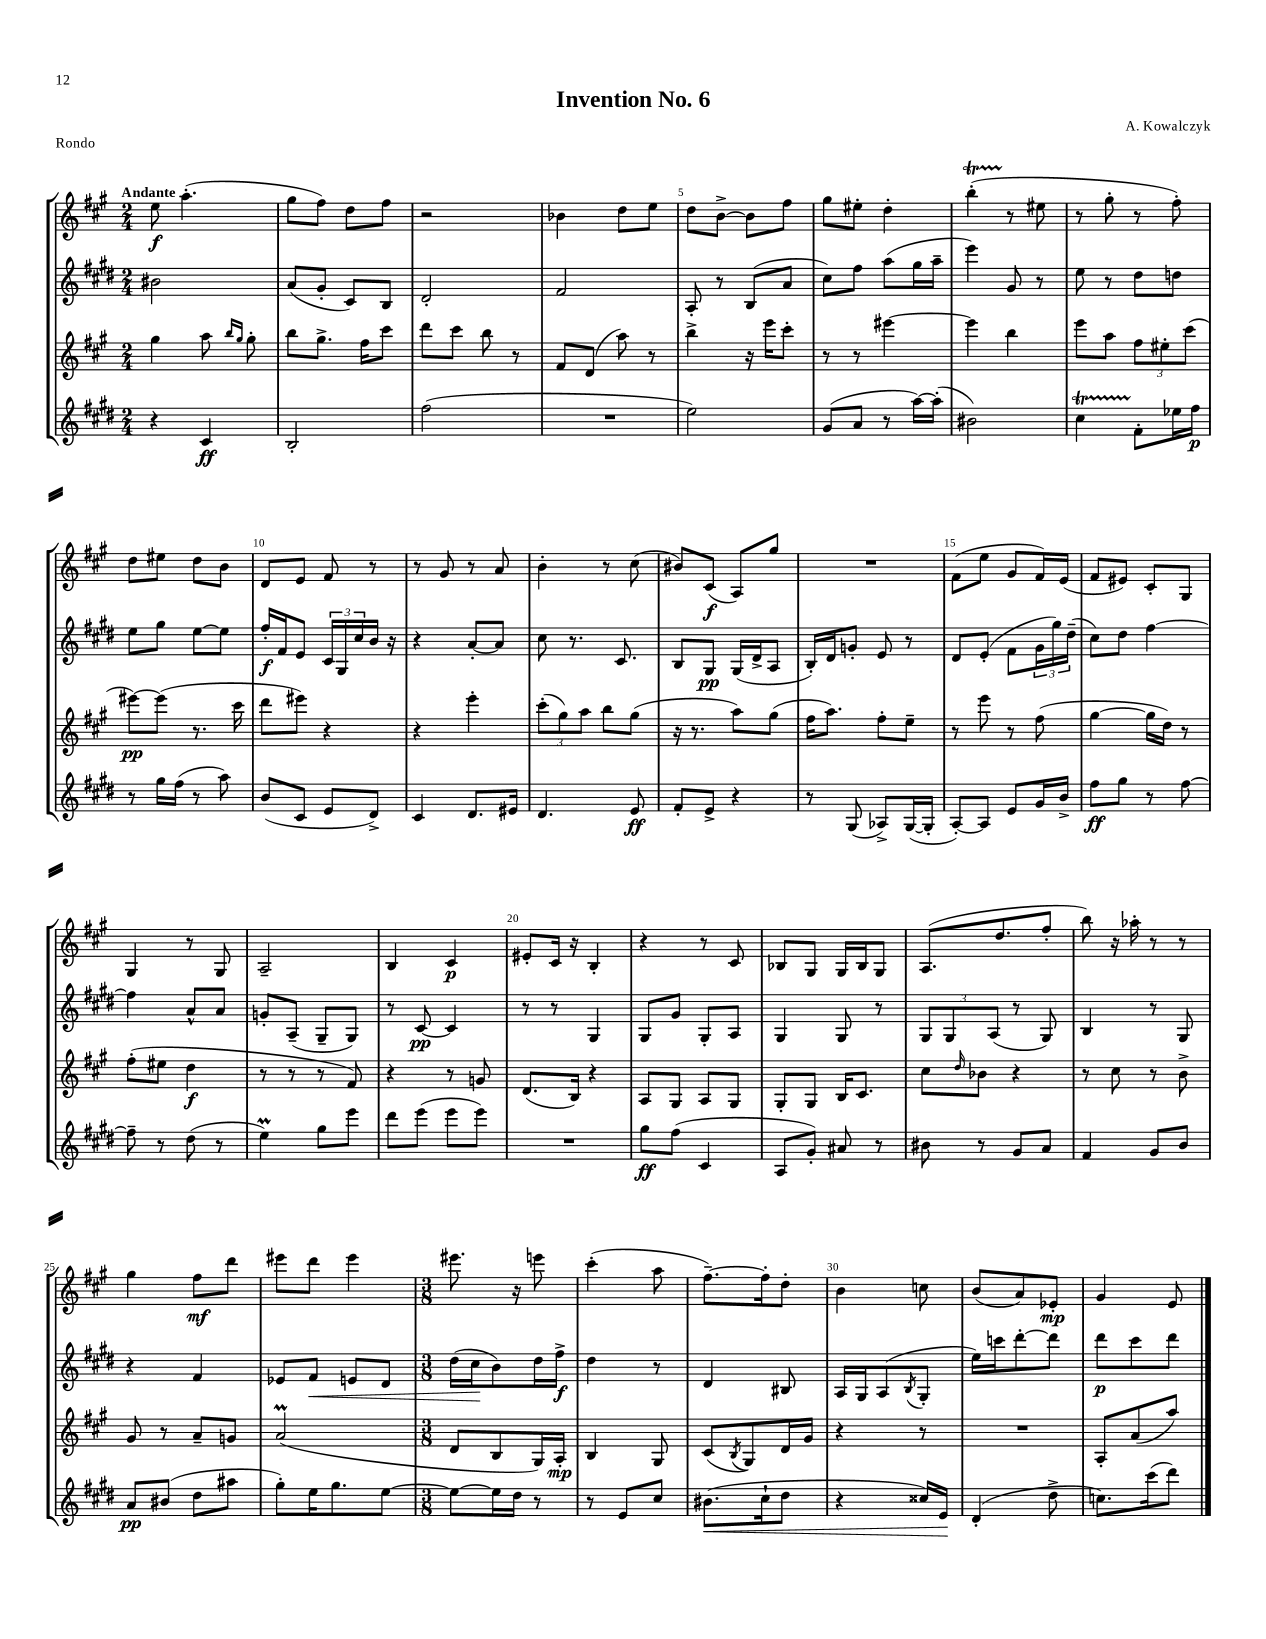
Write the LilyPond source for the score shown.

\header { title = "Invention No. 6" composer = "A. Kowalczyk" piece = "Rondo" }
<<
\new StaffGroup <<
\new Staff = "s0" {
    \clef treble \key a \major \numericTimeSignature \time 2/4 \tempo "Andante"
    e''8\f a''4.-.( |
    gis''8 fis''8) d''8 fis''8 |
    r2 |
    bes'4 d''8 e''8 |
    d''8 b'8~-> b'8 fis''8 |
    gis''8 eis''8-. d''4-. |
    b''4-.\startTrillSpan( r8\stopTrillSpan eis''8 |
    r8 gis''8-. r8 fis''8-.) |
    d''8 eis''8 d''8 b'8 |
    d'8 e'8 fis'8 r8 |
    r8 gis'8 r8 a'8 |
    b'4-. r8 cis''8( |
    bis'8) cis'8\f( a8) gis''8 |
    R2 |
    fis'8( e''8 gis'8 fis'16) e'16( |
    fis'8 eis'8) cis'8-. gis8 |
    gis4 r8 gis8 |
    a2-- |
    b4 cis'4\p |
    eis'8-. cis'16 r16 b4-. |
    r4 r8 cis'8 |
    bes8 gis8 gis16 bes16 gis8 |
    a8.( d''8. fis''8-. |
    b''8) r16 aes''16-. r8 r8 |
    gis''4 fis''8\mf d'''8 |
    eis'''8 d'''8 eis'''4 |
    \numericTimeSignature \time 3/8 eis'''8. r16 e'''8 |
    cis'''4-.( a''8 |
    fis''8.~--) fis''16-. d''8-. |
    b'4 c''8 |
    b'8( a'8) ees'8-.\mp |
    gis'4 e'8 \bar "|." |
}
\new Staff = "s1" {
    \clef treble \key e \major \numericTimeSignature \time 2/4
    bis'2 |
    a'8( gis'8-. cis'8) b8 |
    dis'2-. |
    fis'2 |
    a8-. r8 b8( a'8 |
    cis''8) fis''8 a''8( gis''16 a''16-- |
    e'''4) gis'8 r8 |
    e''8 r8 dis''8 d''8 |
    e''8 gis''8 e''8~ e''8 |
    fis''16-.\f fis'16 e'8 \tuplet 3/2 { cis'16 gis16 cis''16 } b'16 r16 |
    r4 a'8~-. a'8 |
    cis''8 r8. cis'8. |
    b8 gis8\pp gis16( dis'16-> a8 |
    b16-.) dis'16 g'8-. e'8 r8 |
    dis'8 e'8-.( fis'8 \tuplet 3/2 { gis'16 gis''16) dis''16--( } |
    cis''8) dis''8 fis''4~ |
    fis''4 a'8-^ a'8 |
    g'8-. a8--( gis8-- gis8) |
    r8 cis'8~\pp cis'4 |
    r8 r8 gis4 |
    gis8 gis'8 gis8-. a8 |
    gis4 gis8 r8 |
    \tuplet 3/2 { gis8 gis8 a8( } r8 gis8) |
    b4 r8 gis8 |
    r4 fis'4 |
    ees'8 fis'8\< e'8 dis'8 |
    \numericTimeSignature \time 3/8 dis''16( cis''16\! b'8) dis''16 fis''16->\f |
    dis''4 r8 |
    dis'4 bis8 |
    a16 gis16 a8( \acciaccatura { b8 } gis8-. |
    e''16) c'''16 dis'''8~-. dis'''8 |
    dis'''8\p cis'''8 dis'''8 \bar "|." |
}
\new Staff = "s2" {
    \clef treble \key a \major \numericTimeSignature \time 2/4
    gis''4 a''8 \grace { b''16 gis''16 } gis''8-. |
    b''8 gis''8.-> fis''16 cis'''8 |
    d'''8 cis'''8 b''8 r8 |
    fis'8 d'8( a''8) r8 |
    b''4-> r16 e'''16 cis'''8-. |
    r8 r8 eis'''4~ |
    eis'''4 b''4 |
    e'''8 a''8 \tuplet 3/2 { fis''8 eis''8-. cis'''8( } |
    eis'''8~\pp) eis'''8( r8. cis'''16 |
    d'''8 eis'''8) r4 |
    r4 e'''4-. |
    \tuplet 3/2 { cis'''8-.( gis''8) a''8 } b''8 gis''8( |
    r16 r8. a''8) gis''8( |
    fis''16 a''8.) fis''8-. e''8-- |
    r8 e'''8 r8 fis''8( |
    gis''4~ gis''16 d''16) r8 |
    fis''8-.( eis''8 d''4\f |
    r8 r8 r8 fis'8) |
    r4 r8 g'8 |
    d'8.( b16) r4 |
    a8 gis8 a8 gis8 |
    gis8-. gis8 b16 cis'8. |
    cis''8 \grace { d''16 } bes'8 r4 |
    r8 cis''8 r8 b'8-> |
    gis'8 r8 a'8-- g'8 |
    a'2\prall( |
    \numericTimeSignature \time 3/8 d'8 b8 gis16) a16-.\mp |
    b4 gis8 |
    cis'8( \acciaccatura { b8 } gis8) d'16 gis'16 |
    r4 r8 |
    R4. |
    a8-. a'8( a''8) \bar "|." |
}
\new Staff = "s3" {
    \clef treble \key e \major \numericTimeSignature \time 2/4
    r4 cis'4\ff |
    b2-. |
    fis''2( |
    R2 |
    e''2) |
    gis'8( a'8 r8 a''16~) a''16-.( |
    bis'2) |
    cis''4\startTrillSpan fis'8-.\stopTrillSpan ees''16 fis''16\p |
    r8 gis''16 fis''16( r8 a''8) |
    b'8( cis'8 e'8 dis'8->) |
    cis'4 dis'8. eis'16 |
    dis'4. e'8\ff |
    fis'8-. e'8-> r4 |
    r8 gis8( aes8->) gis16~( gis16-. |
    a8~-.) a8 e'8 gis'16 b'16-> |
    fis''8\ff gis''8 r8 fis''8~ |
    fis''8-- r8 dis''8( r8 |
    e''4\prall) gis''8 e'''8 |
    dis'''8 e'''8( e'''8 e'''8) |
    R2 |
    gis''8\ff fis''8( cis'4 |
    a8 gis'8-.) ais'8 r8 |
    bis'8 r8 gis'8 a'8 |
    fis'4 gis'8 b'8 |
    a'8\pp bis'8( dis''8 ais''8 |
    gis''8-.) e''16 gis''8. e''8~ |
    \numericTimeSignature \time 3/8 e''8~ e''16 dis''16 r8 |
    r8 e'8 cis''8 |
    bis'8.\<( cis''16-! dis''8 |
    r4 cisis''16) e'16\! |
    dis'4-.( dis''8-> |
    c''8.) cis'''16( dis'''8) \bar "|." |
}
>>
>>
\layout { \context { \Score \override BarNumber.break-visibility = ##(#f #t #t) barNumberVisibility = #(every-nth-bar-number-visible 5) } }
